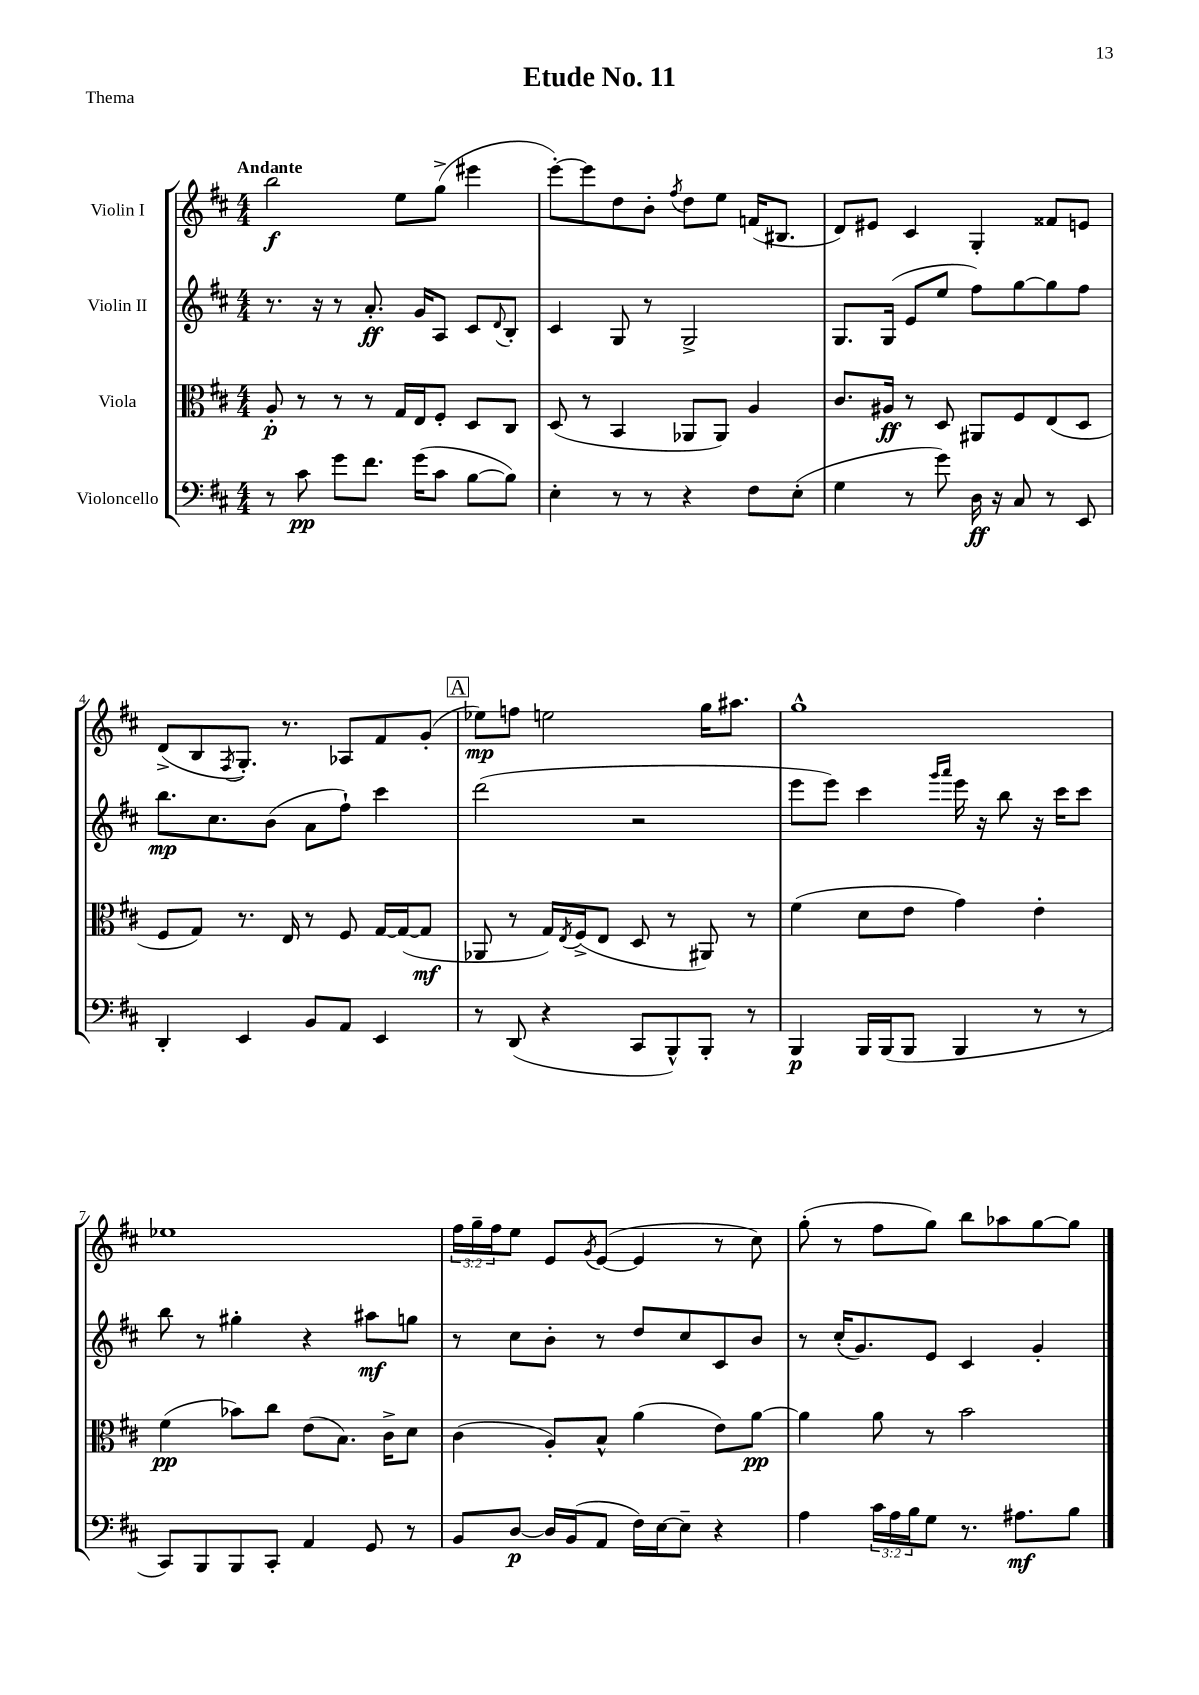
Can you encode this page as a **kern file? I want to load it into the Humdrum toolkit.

**kern	**dynam	**kern	**dynam	**kern	**dynam	**kern	**dynam
*part4	*part4	*part3	*part3	*part2	*part2	*part1	*part1
*staff4	*staff4	*staff3	*staff3	*staff2	*staff2	*staff1	*staff1
*I"Violoncello	*	*I"Viola	*	*I"Violin II	*	*I"Violin I	*
*clefF4	*	*clefC3	*	*clefG2	*	*clefG2	*
*k[f#c#]	*	*k[f#c#]	*	*k[f#c#]	*	*k[f#c#]	*
*M4/4	*	*M4/4	*	*M4/4	*	*M4/4	*
=1	=1	=1	=1	=1	=1	=1	=1
!	!	!	!	!	!	!LO:TX:a:B:t=Andante	!
8r	.	8A'/	p	8.r	.	2bb\	f
8c#\	pp	8r	.	.	.	.	.
.	.	.	.	16r	.	.	.
8g\L	.	8r	.	8r	.	.	.
8.f#\J	.	8r	.	8.a'/	ff	.	.
.	.	16G/LL	.	.	.	8ee\L	.
(16g\KL	.	16E/J	.	16g/KL	.	.	.
8c#\J	.	8F#'/J	.	8A/J	.	(8gg^\J	.
[8B\L	.	8D/L	.	8c#/L	.	4eee#X\	.
.	.	.	.	8qqd/	.	.	.
8B\J])	.	8C#/J	.	8B'/J	.	.	.
=2	=2	=2	=2	=2	=2	=2	=2
4E'\	.	(8D/	.	4c#/	.	[8eee'\L)	.
.	.	8r	.	.	.	8eee\]	.
8r	.	4BB/	.	8G/	.	8dd\	.
8r	.	.	.	8r	.	8b'\J	.
.	.	.	.	.	.	8qff#/	.
4r	.	8AA-X/L	.	2G^/	.	8dd\L	.
.	.	8AA-/J)	.	.	.	8ee\J	.
8F#\L	.	4A/	.	.	.	(16fn/KL	.
.	.	.	.	.	.	8.B#X/J	.
(8E'\J	.	.	.	.	.	.	.
=3	=3	=3	=3	=3	=3	=3	=3
4G\	.	8.c#/L	.	8.G/L	.	8d/L)	.
.	.	.	.	.	.	8e#X/J	.
.	.	16A#X/Jk	ff	(16G/Jk	.	.	.
8r	.	8r	.	8e/L	.	4c#/	.
8g\)	.	8D/	.	8ee/J	.	.	.
16D\	ff	8AA#X/L	.	8ff#\L)	.	4G'/	.
16r	.	.	.	.	.	.	.
8C#/	.	8F#/	.	[8gg\	.	.	.
8r	.	(8E/	.	8gg\]	.	8f##X/L	.
8EE/	.	8D/J	.	8ff#\J	.	8en/J	.
!!LO:LB:g=z
=4	=4	=4	=4	=4	=4	=4	=4
4DD'/	.	8F#/L	.	8.bb\L	mp	(8d^/L	.
.	.	8G/J)	.	.	.	8B/	.
.	.	.	.	8.cc#\	.	.	.
.	.	.	.	.	.	8qF#/	.
4EE/	.	8.r	.	.	.	8.G'/J)	.
.	.	.	.	(8b\J	.	.	.
.	.	16E/	.	.	.	8.r	.
8BB/L	.	8r	.	8a\L	.	.	.
8AA/J	.	8F#/	.	8ff#`\J)	.	8A-X/L	.
4EE/	.	[16G/LL	.	4ccc#\	.	8f#/	.
.	.	(16G/J_	.	.	.	.	.
.	.	8G/J]	mf	.	.	(8g'/J	.
!!LO:REH:place=s1:t=A
=5	=5	=5	=5	=5	=5	=5	=5
8r	.	8AA-X/	.	(2ddd\	.	8ee-X\L)	mp
(8DD/	.	8r	.	.	.	8ffn\J	.
4r	.	16G/LL)	.	.	.	2een\	.
.	.	8qE/	.	.	.	.	.
.	.	(16F#^/J	.	.	.	.	.
.	.	8E/J	.	.	.	.	.
8CC#/L	.	8D/	.	2r	.	.	.
8BBB^^/)	.	8r	.	.	.	.	.
8BBB'/J	.	8AA#X/)	.	.	.	16gg\KL	.
.	.	.	.	.	.	8.aa#X\J	.
8r	.	8r	.	.	.	.	.
=6	=6	=6	=6	=6	=6	=6	=6
4BBB/	p	(4f#\	.	8eee\L	.	1gg^^	.
.	.	.	.	8eee\J)	.	.	.
16BBB/LL	.	8d\L	.	4ccc#\	.	.	.
(16BBB/J	.	.	.	.	.	.	.
8BBB/J	.	8e\J	.	.	.	.	.
.	.	.	.	16qqggg/LL	.	.	.
.	.	.	.	16qqaaa/JJ	.	.	.
4BBB/	.	4g\)	.	16eee\	.	.	.
.	.	.	.	16r	.	.	.
.	.	.	.	8bb\	.	.	.
8r	.	4e'\	.	16r	.	.	.
.	.	.	.	16ccc#\KL	.	.	.
8r	.	.	.	8ccc#\J	.	.	.
!!LO:LB:g=z
=7	=7	=7	=7	=7	=7	=7	=7
8CC#/L)	.	(4f#\	pp	8bb\	.	1ee-X	.
8BBB/	.	.	.	8r	.	.	.
8BBB/	.	8b-X\L)	.	4gg#X'\	.	.	.
8CC#'/J	.	8cc#\J	.	.	.	.	.
4AA/	.	(8e\L	.	4r	.	.	.
.	.	8.B\J)	.	.	.	.	.
8GG/	.	.	.	8aa#X\L	mf	.	.
.	.	16c#^\KL	.	.	.	.	.
8r	.	8d\J	.	8ggn\J	.	.	.
=8	=8	=8	=8	=8	=8	=8	=8
8BB/L	.	(4c#\	.	8r	.	24ff#\LL	.
.	.	.	.	.	.	24gg~\	.
.	.	.	.	.	.	24ff#\J	.
[8D/J	p	.	.	8cc#\L	.	8ee\J	.
16D/LL]	.	8A'/L)	.	8b'\J	.	8e/L	.
(16BB/J	.	.	.	.	.	.	.
.	.	.	.	.	.	8qg/	.
8AA/J	.	8B^^/J	.	8r	.	([8e/J	.
16F#\LL)	.	(4a\	.	8dd/L	.	4e/]	.
[16E\J	.	.	.	.	.	.	.
8E~\J]	.	.	.	8cc#/	.	.	.
4r	.	8e\L)	.	8c#/	.	8r	.
.	.	[8a\J	pp	8b/J	.	8cc#\)	.
=9	=9	=9	=9	=9	=9	=9	=9
4A\	.	4a\]	.	8r	.	(8gg'\	.
.	.	.	.	(16cc#'/KL	.	8r	.
.	.	.	.	8.g/)	.	.	.
24c#\LL	.	8a\	.	.	.	8ff#\L	.
24A\	.	.	.	.	.	.	.
24B\J	.	.	.	.	.	.	.
8G\J	.	8r	.	8e/J	.	8gg\J)	.
8.r	.	2b\	.	4c#/	.	8bb\L	.
.	.	.	.	.	.	8aa-X\	.
8.A#X\L	mf	.	.	.	.	.	.
.	.	.	.	4g'/	.	[8gg\	.
8B\J	.	.	.	.	.	8gg\J]	.
==	==	==	==	==	==	==	==
*-	*-	*-	*-	*-	*-	*-	*-
